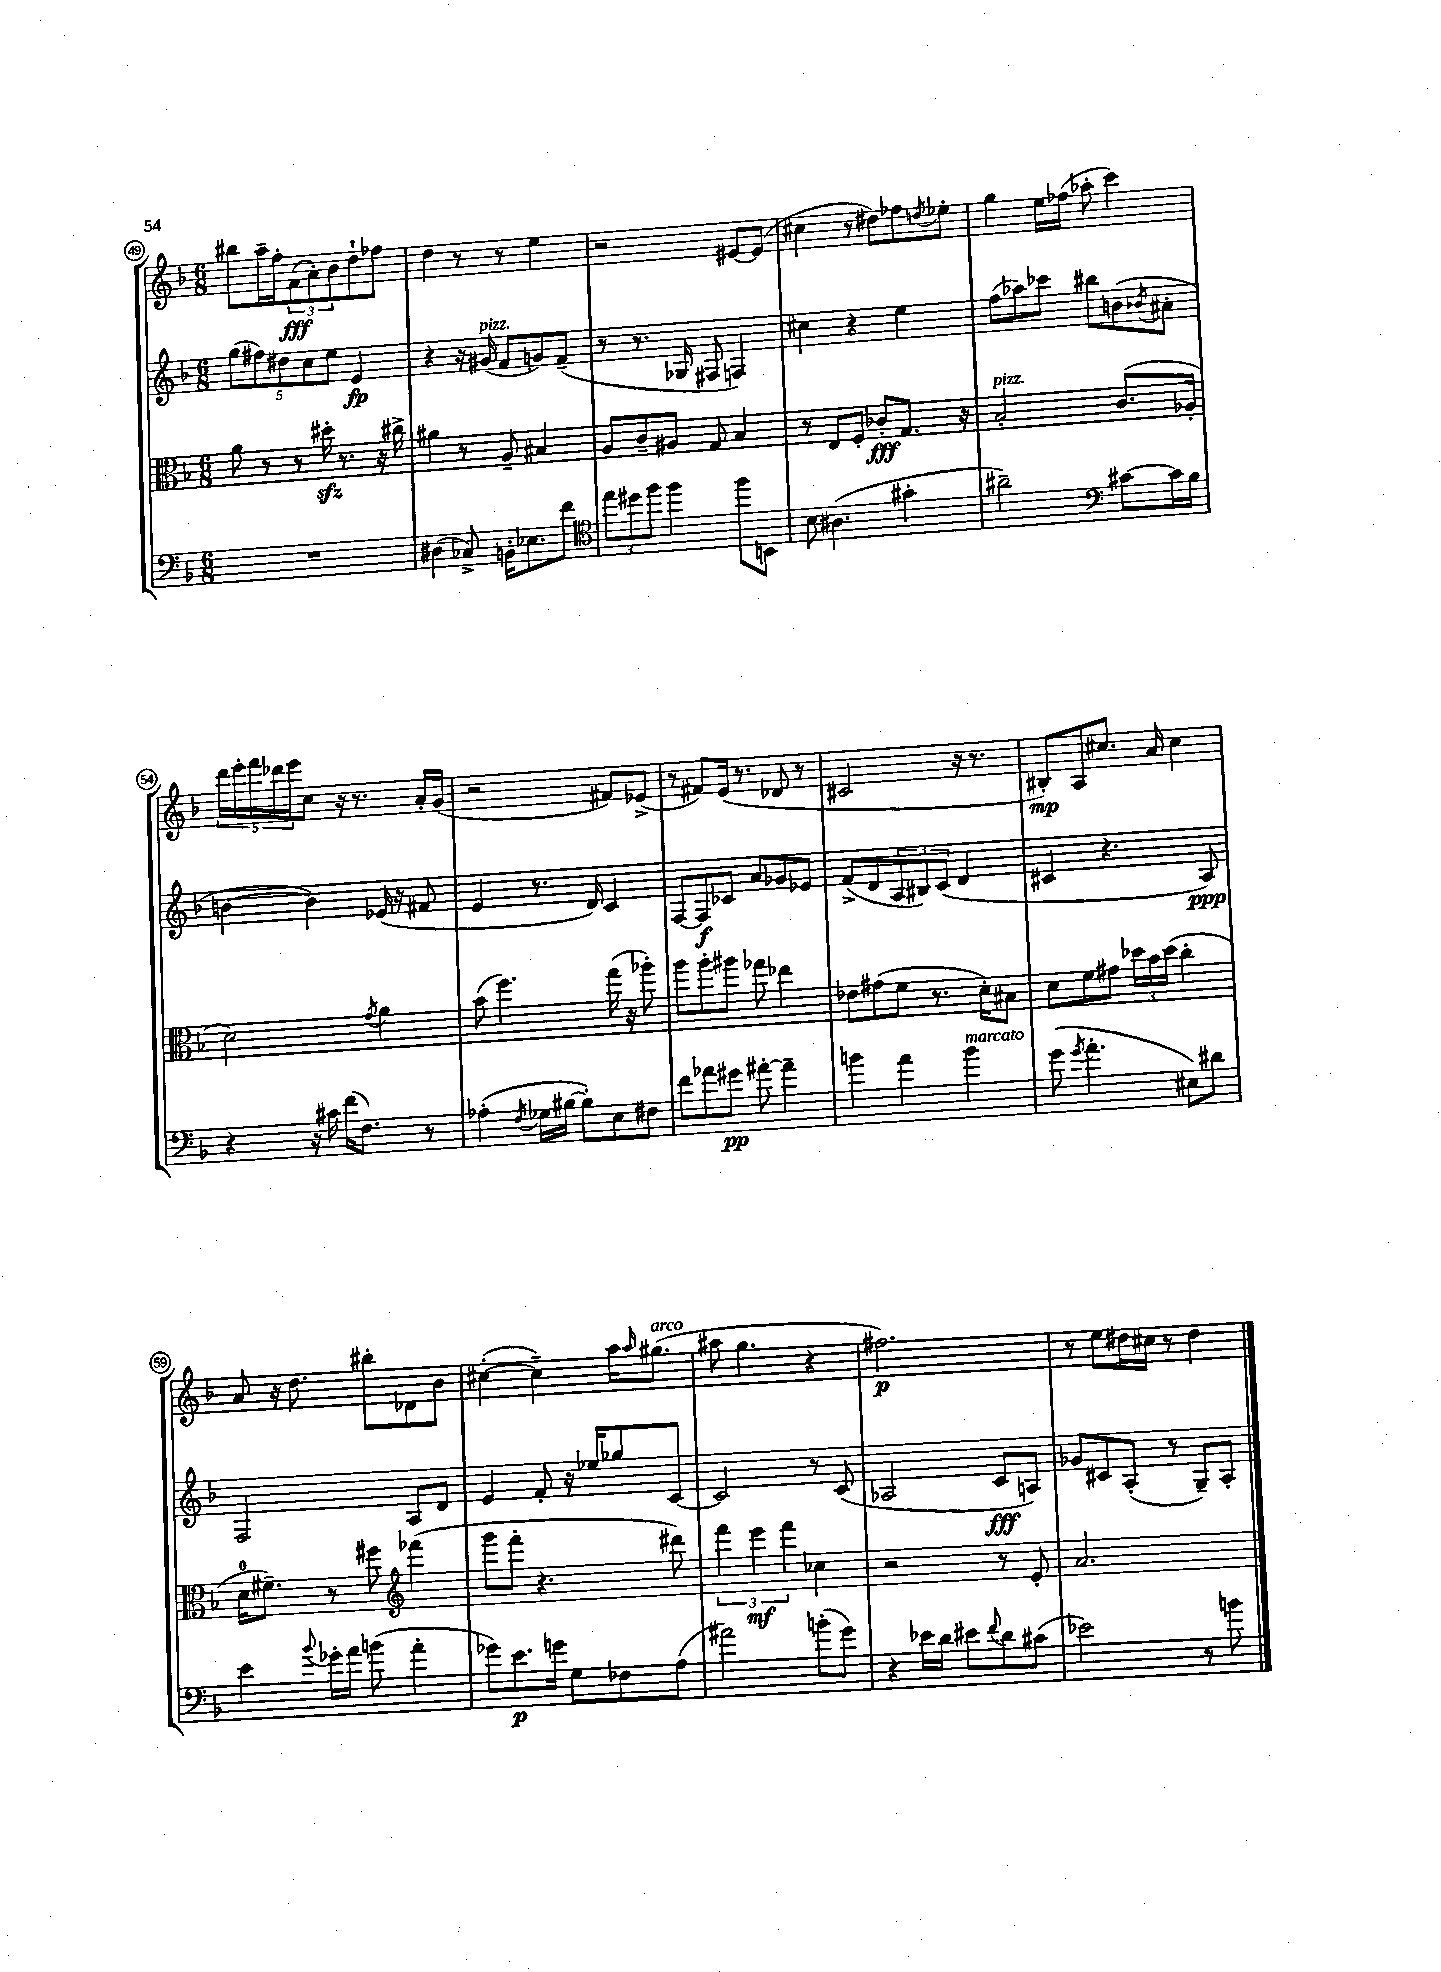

**kern	**kern	**kern	**kern
*staff4	*staff3	*staff2	*staff1
*clefF4	*clefC3	*clefG2	*clefG2
*k[b-]	*k[b-]	*k[b-]	*k[b-]
*M6/8	*M6/8	*M6/8	*M6/8
2.r	8a\	(10gg\L	8bb#\L
.	.	10ff#\)	.
.	8r	.	16aa~\L
.	.	.	16ff'\J
.	.	10dd#\	.
.	8r	.	(12f\
.	.	10cc\	.
.	.	.	12a'\)
.	16dd#'\	.	.
.	.	10ee\J	.
.	.	.	12b-\
.	8.r	.	.
.	.	4e/	8dd`\
.	16r	.	8ff-\J
.	16cc#^\	.	.
=	=	=	=
(4D#\	4a#\	4r	4dd\
8C-^/)	8r	16r	8r
.	.	(16g#/	.
16BB'\LK	8A~/	8f/L	8r
8.E-\	.	.	.
.	4B#/	8g/)	4ee\
8f\J	.	(8f~/J	.
=	=	=	=
*clefC4	*	*	*
12ee\L	8A/L	8r	2r
12dd#\	.	.	.
.	8c~/	8.r	.
12ff\J	.	.	.
4ff\	8A#/J	.	.
.	.	16G-/	.
.	8G/	8F#/	.
8ff\L	4B-/	4F/)	[8e#/L
8BB\J	.	.	(8e#/]J
=	=	=	=
8B-\	8r	4cc#\	4cc#\
(4.A#\	8E/L	.	.
.	8F'/J	4r	8r
.	8c-'/L	.	8dd#\L)
4g#'\	8.G/J	4ee\	8ff-\
.	.	.	8qdd/
.	.	.	8ee-'\J
.	16r	.	.
=	=	=	=
2a#~\)	2B-'/	(8ff\L	4gg\
.	.	8aa-\)	.
.	.	8ccc-\J	16ee\LL
.	.	.	(16ff-\JJ
.	.	8bb#\L	8aa-'\
*clefF4	*	*	*
[8c#\L	(8.c/L	(8b\	4ccc\)
.	.	8qb-/	.
16c#\]L	.	8a#'\J	.
16B-\JJ	16A-'/Jk	.	.
=	=	=	=
4r	2d\)	[4b\	20ddd\LL
.	.	.	20eee'\
.	.	.	20fff\
.	.	.	20ddd-\
.	.	.	20eee\J
16r	.	4b\])	8cc\J
16c#\	.	.	.
(16f\LK	.	.	16r
8.F\J)	.	.	8.r
.	8qg/	.	.
.	4a\	(16e-/	.
.	.	16r	.
8r	.	8f#/	16a'/LL
.	.	.	(16g/JJ
=	=	=	=
(4A-'\	(8b-\	4e/	2r
.	4.ff\)	.	.
8qF/	.	.	.
16G-\LL	.	8.r	.
[16B#\JJ	.	.	.
8B#'\]L)	.	.	.
.	.	16d/)	.
8E\	(16gg\	4c/	8f#/L)
.	16r	.	.
8F#\J	8aa-'\)	.	(8e-^/J
=	=	=	=
8f\L	8aa\L	[8F/L	8r
8a-\	8aa'\	8F/]	8f#/L)
8g#\J	8aa#\J	8c-/J	(16e/Jk
.	.	.	8.r
[8a#'\	8gg-\	8a/L	.
4a#~\]	4ee-\	8g-/	8d-/
.	.	8e-/J	8r
=	=	=	=
4b\	8e-\L	(8f^/L	2c#/
.	(8g#\	8d/	.
4a\	8f\J	12A/	.
.	.	12B#/)	.
.	8.r	.	.
.	.	(12c/J	.
4b\	.	4d/	16r
.	16d'\LK)	.	8.r
.	8B#\J	.	.
=	=	=	=
(8g\	8d\L	4c#/	8B#'/L)
8qg/	.	.	.
4.a'\	8f\	.	8A/
.	8g#\J	4.r	8.cc#/J
.	24dd-\LL	.	.
.	24b-\	.	.
.	.	.	16a/
.	(24dd-\JJ	.	.
8E#\L)	4cc'\	.	4cc#\
8d#\J	.	8A/)	.
=	=	=	=
4e\	16d\LK	2F/	8a/
.	8.f#~\J)	.	.
.	.	.	16r
.	.	.	8.dd\
8qqb-/	.	.	.
16g-'\LL	8r	.	.
16a\JJ	.	.	.
(8b\	8ff#\	.	8bb#'\L
*	*clefG2	*	*
4a'\	(4fff-\	8A/L	8d-\
.	.	8d/J	8b-\J
=	=	=	=
8g-\L)	8ggg\L	4e/	([4cc#'\
8.e\	8fff'\J	.	.
.	4.r	8f'/	4cc#~\])
16g\Jk	.	.	.
8G\L	.	16r	.
.	.	16ee-/LK	.
8F-\	.	8gg-/	16aa\LK
.	.	.	16qqaa/
.	.	.	(8.gg#\J
(8A\J	8ddd#\)	[8c/J	.
=	=	=	=
2a#\)	6fff\	2c/]	8aa#\
.	.	.	4.gg\
.	6eee\	.	.
.	6fff\	.	.
(8b'\L	4cc-\	8r	4r
8g\J)	.	(8c/	.
=	=	=	=
4r	2r	2A-/	2.ff#\)
16e-\LL	.	.	.
16d\JJ	.	.	.
8e#\L	.	.	.
8qqf/	.	.	.
8d\	8r	8c/L	.
(8c#\J	8e'/	8A/J)	.
=	=	=	=
2e-\)	2.a/	8g-/L	8r
.	.	8c#/	8ee\L
.	.	(8A'/J	16dd#\L
.	.	.	16cc#\JJ
.	.	8r	8r
8r	.	8G~/L)	4dd#\
8b\	.	8A'/J	.
==	==	==	==
*-	*-	*-	*-
